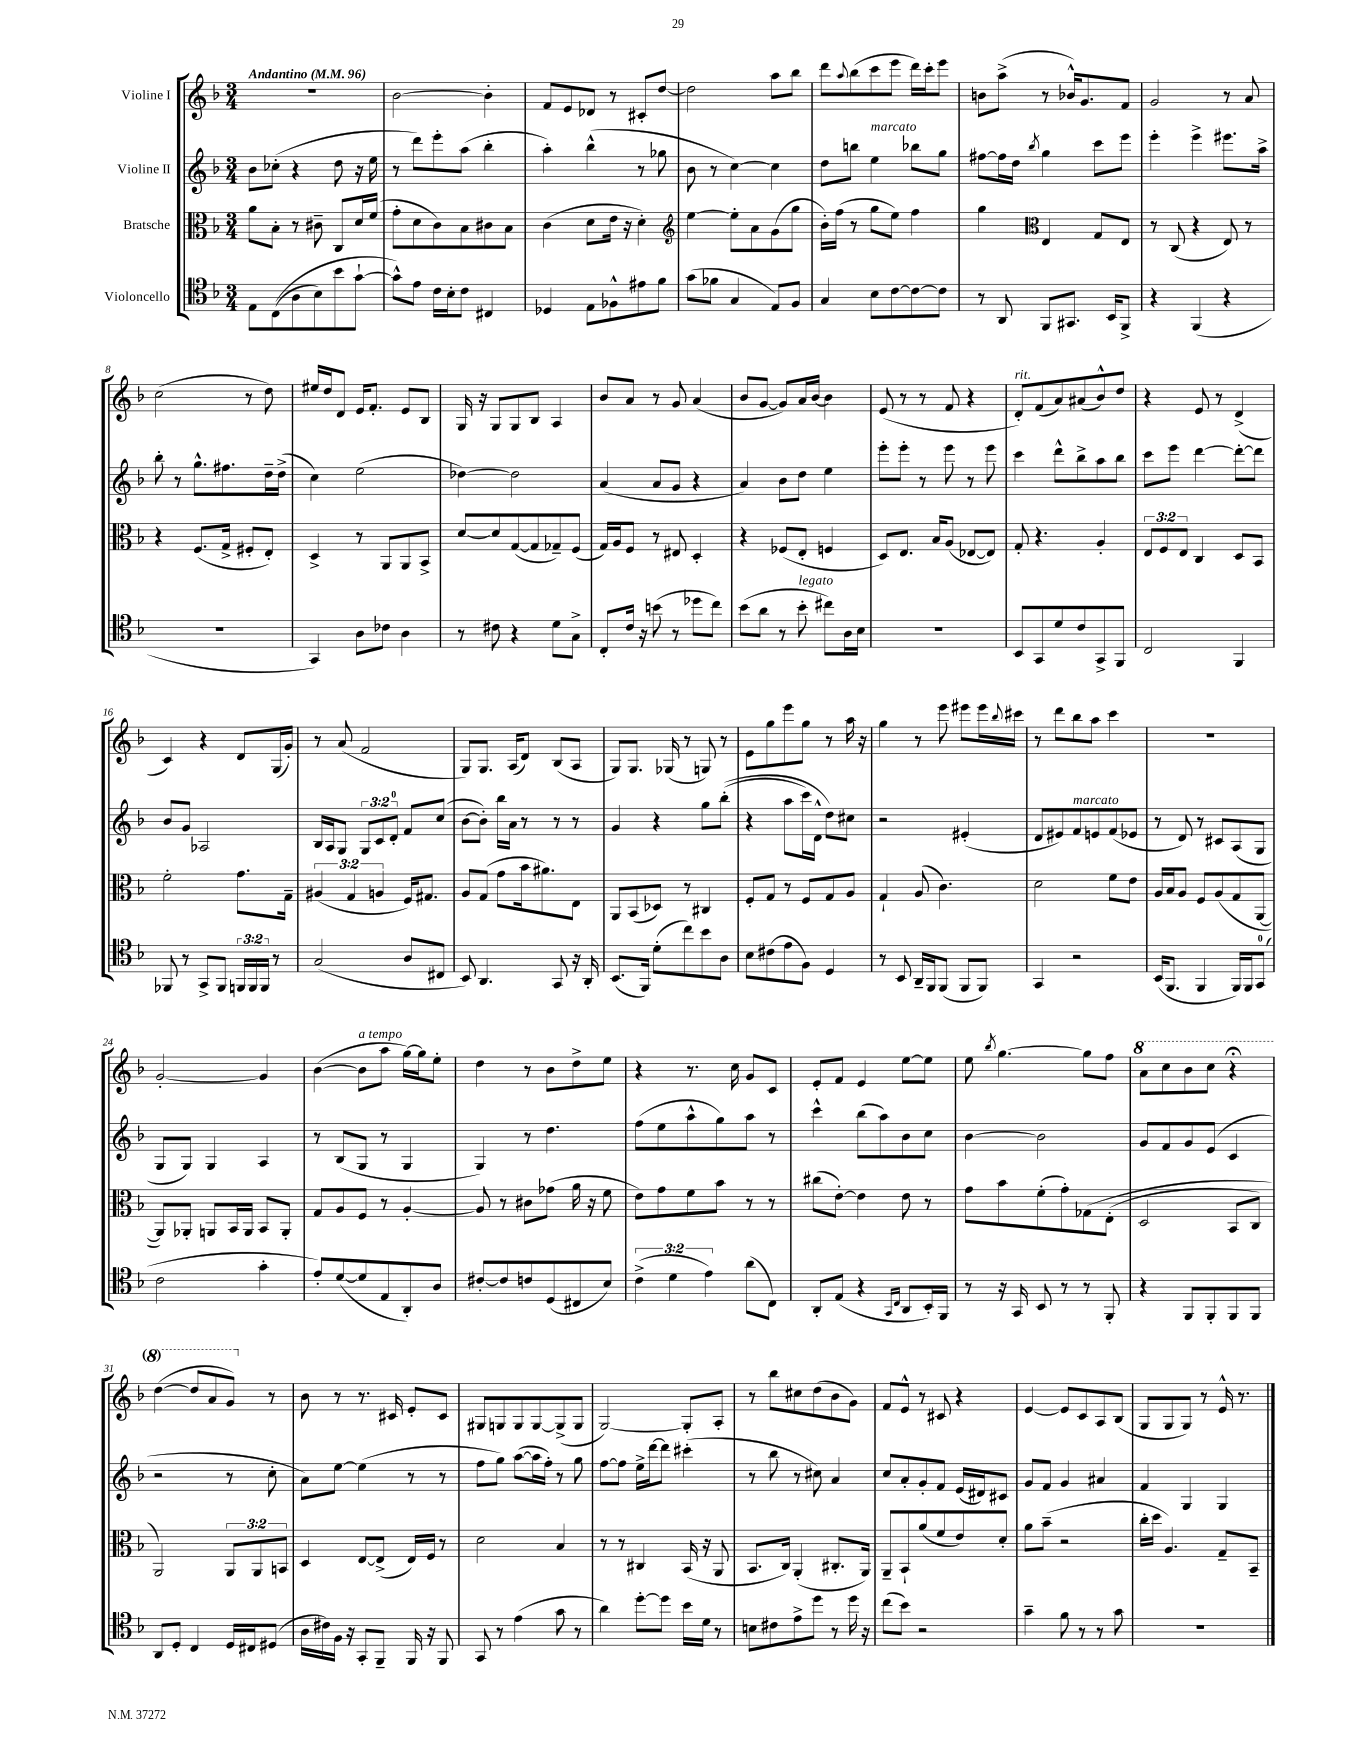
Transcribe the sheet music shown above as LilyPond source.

<<
\new StaffGroup <<
\new Staff = "s0" \with { instrumentName = "Violine I" } {
    \clef treble \key f \major \numericTimeSignature \time 3/4 \tempo "Andantino" 4 = 96
    R2. |
    bes'2~ bes'4-. |
    f'8 e'8 des'8 r8 cis'8-. d''8~ |
    d''2 a''8 bes''8 |
    d'''8 \appoggiatura { a''8 } bes''8( c'''8 e'''8 d'''16) c'''16-. e'''8 |
    b'8 a''8->( r8 bes'16-^) g'8. f'8 |
    g'2 r8 a'8 |
    c''2( r8 d''8) |
    eis''16 d''16 d'8 e'16 f'8.-. e'8 bes8 |
    g16 r16 g8 g8 bes8 a4 |
    bes'8 a'8 r8 g'8 a'4( |
    bes'8 g'8~ g'8) a'16 bes'16~ bes'4 |
    e'8( r8 r8 f'8 r4 |
    d'8-.^\markup { \italic "rit." }) f'8( a'8) ais'8( bes'8-^) d''8 |
    r4 e'8 r8 d'4->( |
    c'4) r4 d'8 g16( g'16-.) |
    r8 a'8( f'2 |
    g8) g8. a16( d'8) bes8( a8 |
    g8) g8. ges16( r8 g8) r8 |
    e'8 g''8 e'''8 g''8 r8 a''16 r16 |
    g''4 r8 e'''8 eis'''8 eis'''16 \appoggiatura { bes''8 } cis'''16 |
    r8 d'''8 bes''8 a''8 c'''4 |
    R2. |
    g'2~-. g'4 |
    bes'4~( bes'8^\markup { \italic "a tempo" } a''8 g''16~) g''16 e''8-. |
    d''4 r8 bes'8 d''8-> e''8 |
    r4 r8. c''16 g'8 c'8 |
    e'8-. f'8 e'4 e''8~ e''8 |
    e''8 \acciaccatura { bes''8 } g''4.~ g''8 f''8 |
    \ottava #1 a''8 c'''8 bes''8 c'''8 r4\fermata |
    d'''4~( d'''8 a''8 g''8) \ottava #0 r8 |
    bes'8 r8 r8. cis'16 e'8-. cis'8 |
    gis8 g8 g8 g8~ g8->( g8 |
    g2~) g8-. a8-. |
    r8 bes''8 cis''8 d''8( bes'8 g'8) |
    f'8 e'8-^ r8 cis'8 r4 |
    e'4~ e'8 c'8 a8 bes8( |
    g8 g8 g8) r8 e'16-^ r8. \bar "|." |
}
\new Staff = "s1" \with { instrumentName = "Violine II" } {
    \clef treble \key f \major \numericTimeSignature \time 3/4 \override Staff.TupletNumber.text = #tuplet-number::calc-fraction-text
    bes'8 ces''8-.( r4 d''8 r16 e''16 |
    r8 d'''8) e'''8-. a''8( bes''4-. |
    a''4-.) bes''4-^( r8 ges''8 |
    bes'8 r8 c''4~) c''4 |
    d''8 b''8 e''4^\markup { \italic "marcato" } bes''8 g''8 |
    fis''8~ fis''16 d''16 \acciaccatura { bes''8 } g''4 c'''8 e'''8 |
    e'''4-. e'''4-> eis'''8. a''16-> |
    bes''8-. r8 g''8.-^ fis''8. d''16-- d''16->( |
    c''4) e''2( |
    des''4~) des''2 |
    a'4( a'8 g'8 r4 |
    a'4) bes'8 d''8 e''4 |
    e'''8-. e'''8-. r8 e'''8 r8 e'''8 |
    c'''4 d'''8-^ bes''8-> a''8 bes''8 |
    c'''8 e'''8 d'''4~ d'''8~-. d'''8 |
    bes'8 g'8 aes2 |
    bes16 a16 g8 \tuplet 3/2 { g8 c'8 d'8-0-. } f'8 c''8( |
    bes'8~ bes'8-.) bes''16 a'16 r8 r8 r8 |
    g'4 r4 g''8 bes''8-.(\( |
    r4 a''8 c'''16) d'16-^ d''8\) cis''8 |
    r2 eis'4-.( |
    d'8 eis'8) f'8^\markup { \italic "marcato" } e'8 f'8( ees'8 |
    r8 d'8) r8 cis'8 a8( g8 |
    g8 g8) g4 a4 |
    r8 bes8( g8 r8 g4 |
    g4) r8 d''4. |
    f''8( e''8 a''8-^ g''8) a''8 r8 |
    c'''4-^ bes''8( a''8) bes'8 c''8 |
    bes'4~ bes'2 |
    g'8 f'8 g'8 e'8( c'4 |
    r2 r8 c''8-. |
    a'8) e''8~ e''4( r8 r8 |
    f''8 g''8) a''8~( a''16 f''16-.) r8 g''8 |
    f''8~ f''8 e''16-> d'''16~ d'''8 cis'''4-.( |
    r8 bes''8 r8 cis''8) a'4 |
    c''8 a'8-. g'8-. f'8 e'16( dis'16) cis'8 |
    g'8 f'8 g'4 ais'4 |
    f'4 g4 g4 \bar "|." |
}
\new Staff = "s2" \with { instrumentName = "Bratsche" } {
    \clef alto \key f \major \numericTimeSignature \time 3/4 \override Staff.TupletNumber.text = #tuplet-number::calc-fraction-text
    a'8 bes8-. r8 cis'8-- c8 d'16 f'16( |
    g'8-. d'8 c'8) bes8 cis'8 bes8 |
    c'4( d'8 e'16 r16 d'4-.) |
    \clef treble e''4~ e''8-. a'8 g'8( g''8 |
    bes'16-.) f''16( r8 g''8 e''8) f''4 |
    g''4 \clef alto e4 g8 e8 |
    r8 c8( r4 e8) r8 |
    r4 f8.( g16-> fis8-. e8-.) |
    d4-> r8 a,8 a,8 bes,8-> |
    d'8~ d'8 g8~( g8 ges8--) f8( |
    g16) a16 f8 r8 eis8 d4-. |
    r4 fes8( e8-. f4 |
    d8) e8. bes16 a8( ees8~ ees8) |
    g8-. r4. a4-. |
    \tuplet 3/2 { e8 f8 e8 } c4 d8 bes,8 |
    f'2-. g'8. g16-- |
    \tuplet 3/2 { ais4( g4 a4 } f16) gis8. |
    a8 g8( g'8 bes'16 ais'8.) e8 |
    a,8 bes,8( des8) r8 cis4 |
    f8-. g8 r8 f8 g8 a8 |
    g4-! a8( c'4.) |
    d'2 f'8 e'8 |
    a16 bes16 a8 f8 a8( g8 a,8~ |
    a,8) aes,8-. a,8 bes,16 a,16 bes,8 a,8-. |
    g8 a8 f8 r8 a4~-. |
    a8 r8 cis'8 ges'8( a'16 r16 f'8 |
    e'8) g'8 f'8 bes'8 r8 r8 |
    cis''8( e'8~-.) e'4 e'8 r8 |
    g'8 bes'8 f'8-.( g'8-.) ges8\( e8-.( |
    d2 bes,8 c8) |
    a,2\) \tuplet 3/2 { a,8 a,8 b,8 } |
    d4 e8~ e8->( e16) f16 r8 |
    d'2 bes4 |
    r8 r8 cis4 bes,16( r16 a,8 |
    bes,8. c16) a,4-.( cis8.-. a,16) |
    a,8-- bes,8-! a'8( f'8 e'8) d'8-. |
    a'8 bes'8--( r2 |
    c''16-. d''16 a4.) g8-- bes,8-- \bar "|." |
}
\new Staff = "s3" \with { instrumentName = "Violoncello" } {
    \clef tenor \key f \major \numericTimeSignature \time 3/4 \override Staff.TupletNumber.text = #tuplet-number::calc-fraction-text
    e8 c8(\( a8 bes8) bes'8 g'8~-! |
    g'8-^\) e'8 c'16 bes16-. c'8 cis4 |
    des4 e8 fes8-^ eis'8 f'8 |
    g'8( fes'8 g4 e8) f8 |
    g4 bes8 c'8~ c'8~ c'8 |
    r8 a,8 f,8 gis,8. bes,16 f,8-> |
    r4 f,4( r4 |
    R2. |
    g,4) a8 ces'8 a4 |
    r8 cis'8 r4 d'8 g8-> |
    c8-. c'16 r16 b'8( r8 des''8 c''8) |
    bes'8( a'8 r8 bes'8-.^\markup { \italic "legato" } cis''8) a16 bes16 |
    R2. |
    bes,8 g,8 d'8 c'8 g,8-> f,8 |
    c2 f,4 |
    fes,8 r8 g,8-> fes,8 \tuplet 3/2 { f,16 f,16 f,16 } r8 |
    g2( a8 cis8 |
    bes,8) a,4. g,8 r16 a,16-. |
    bes,8.( f,16) d'8-.( c''8) bes'8 a8 |
    bes8 cis'8( e'8 f8) d4 |
    r8 bes,8 a,16-- f,16 f,8( f,8 f,8) |
    g,4 r2 |
    bes,16( f,8. f,4 f,16) f,16 g,8-0( |
    c'2 g'4-. |
    e'8-.) d'8~( d'8 e8 a,8-.) a8 |
    cis'8~-. cis'8 c'8 d8( cis8 bes8) |
    \tuplet 3/2 { c'4->( d'4 e'4) } a'8( c8) |
    a,8-. e8( r4 \grace { g,16 c16 } a,8 bes,16-.) f,16 |
    r8 r16 g,16 bes,8 r8 r8 f,8-. |
    r4 f,8 f,8-. f,8 f,8 |
    a,8 d8-. c4 d16 cis16 dis8( |
    a16 cis'16) f16 r16 g,8-. f,8-- f,16 r16 f,8 |
    g,8 r8 e'4( g'8 r8 |
    a'4) d''8~-. d''8 bes'16 d'16 r8 |
    b8 cis'8 e'8-> d''8 r8 d''16 r16 |
    c''8( bes'8) r2 |
    g'4-- f'8 r8 r8 g'8 |
    R2. \bar "|." |
}
>>
>>
